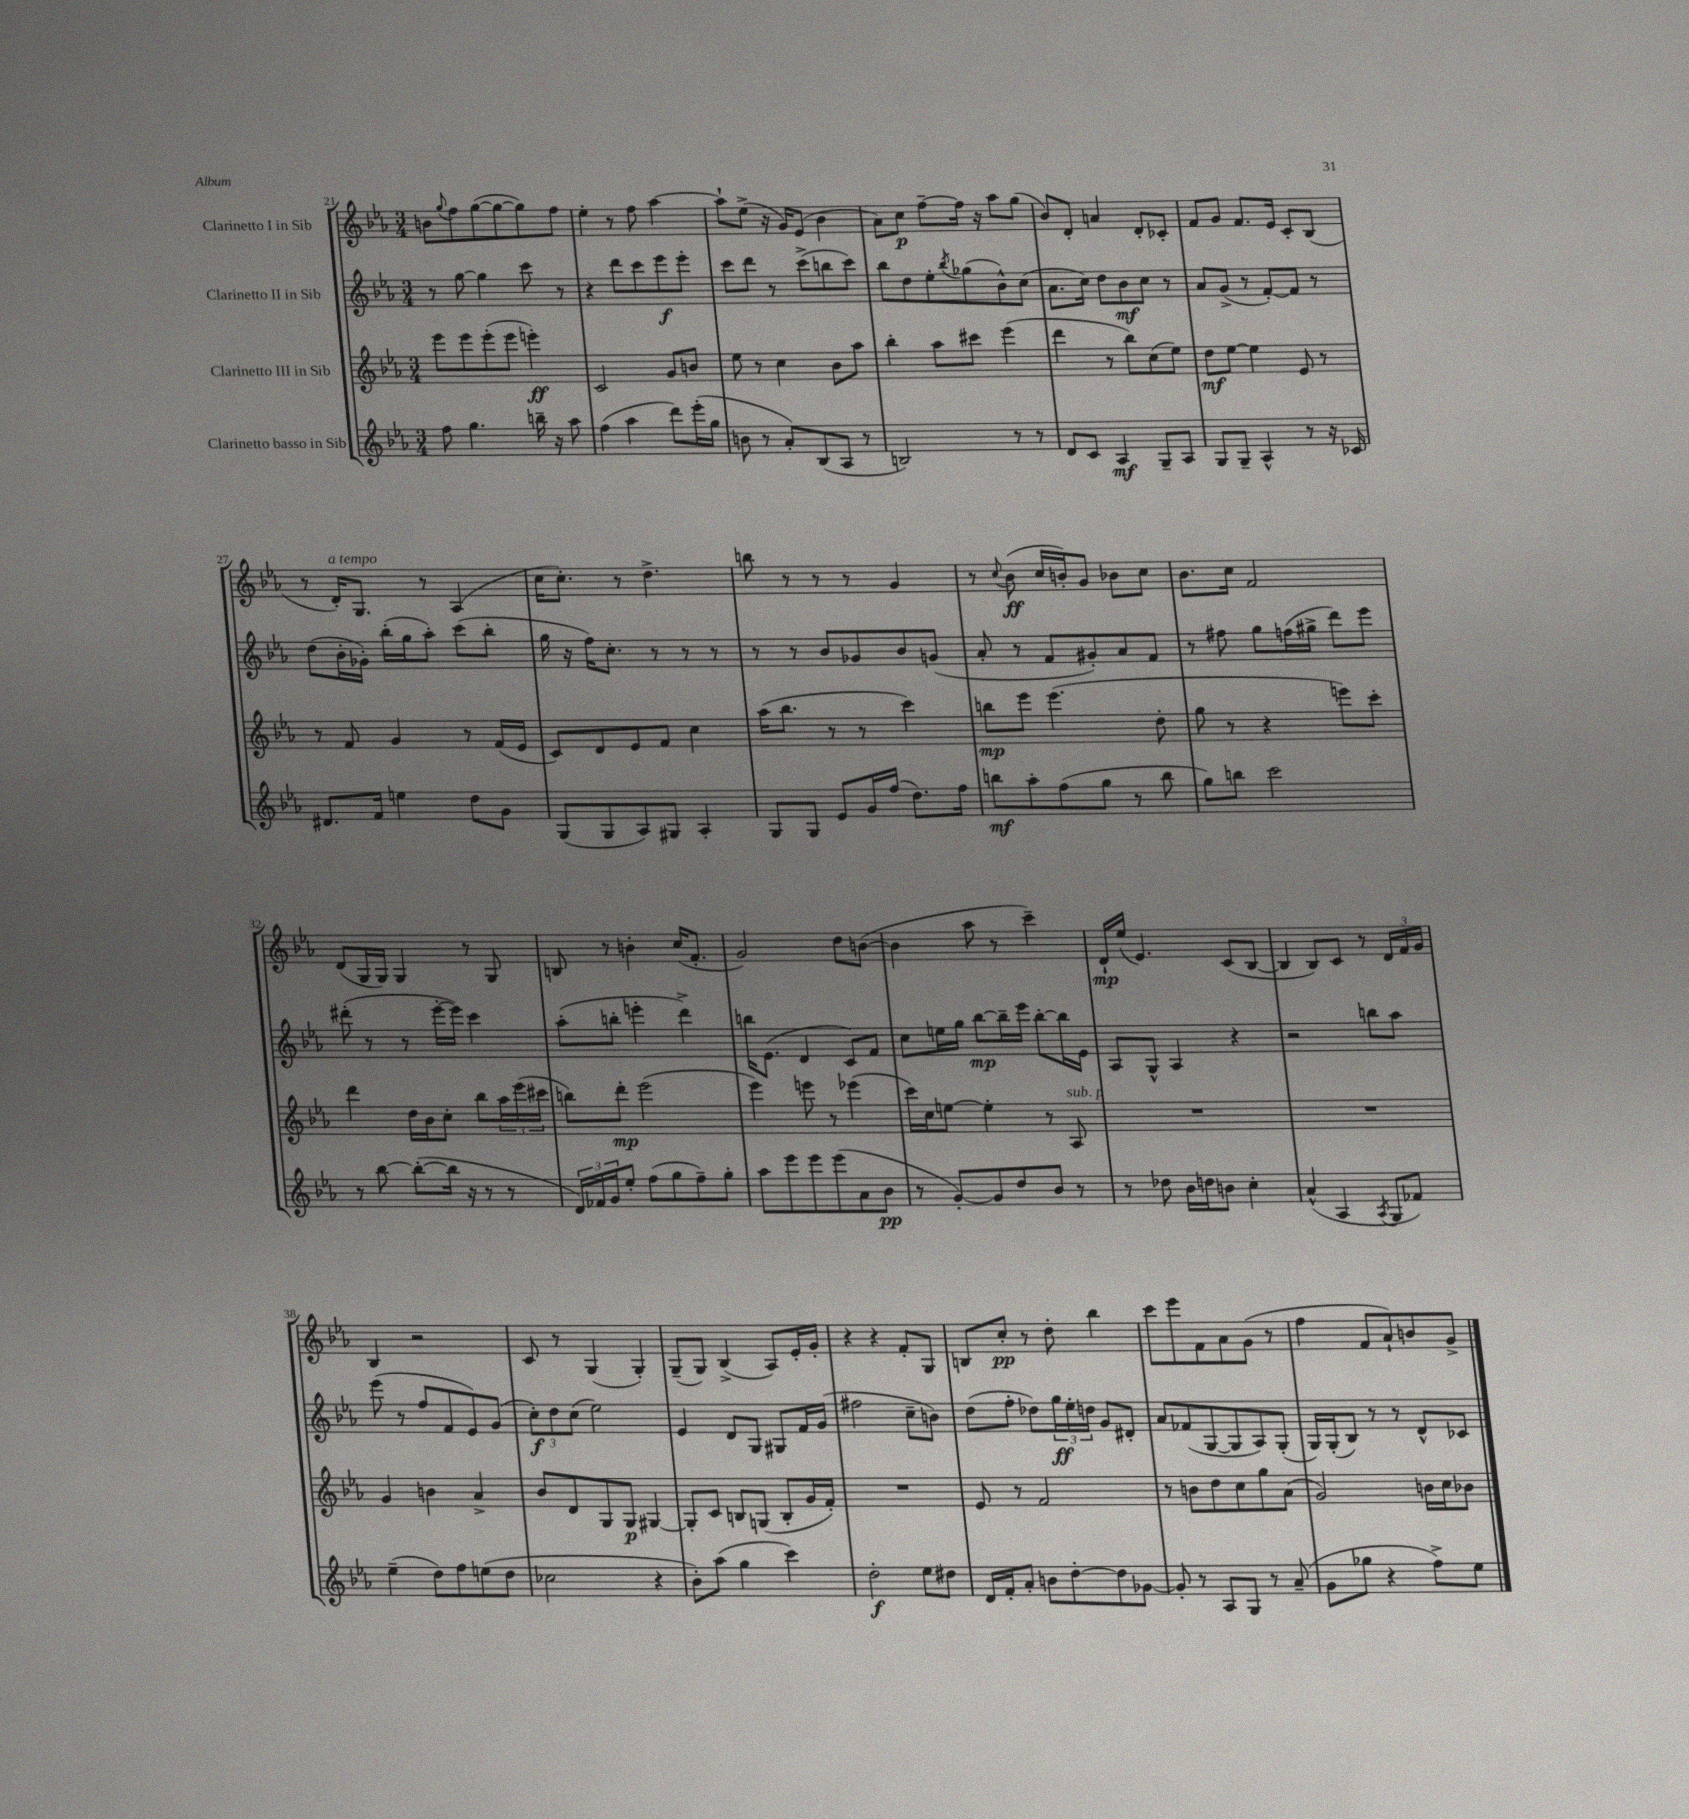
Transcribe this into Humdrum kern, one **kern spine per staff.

**kern	**kern	**kern	**kern
*staff4	*staff3	*staff2	*staff1
*clefG2	*clefG2	*clefG2	*clefG2
*k[b-e-a-]	*k[b-e-a-]	*k[b-e-a-]	*k[b-e-a-]
*M3/4	*M3/4	*M3/4	*M3/4
8ff	8eee-	8r	8b
.	.	.	8qqgg
4.gg	8eee-	[8gg	8ff
.	(8eee-'	4gg]	([8gg
.	8eee-	.	8gg_
16bb~	4eee')	8ccc	8gg])
16r	.	.	.
8aa-	.	8r	8ff
=	=	=	=
(4ff	2c	4r	4ee-'
4aa-	.	8ddd	8r
.	.	8ccc	8ff
8ddd)	8g	8eee-	[4aa-
(16eee-'	8b	8eee-'	.
16gg	.	.	.
=	=	=	=
8b	8ee-	8ccc	8aa-`]
8r	8r	8ddd	(8ee-^
8a-')	4cc	8r	16r
.	.	.	16g)
(8B-	.	(8ccc^	(8e-
8A-	8b-	8bb	4b-
8r	8aa-	8ccc)	.
=	=	=	=
2B)	4bb-'	8bb-	8a-)
.	.	8dd	8cc
.	8aa-	8ee-'	[8ff~
.	.	8qbb-	.
.	8ccc#	(8gg-	16ff]
.	.	.	16r
8r	(4eee-	8b-^^)	8aa-
8r	.	(8cc	(8gg
=	=	=	=
8d	4ddd	8.a-	8b-)
8c	.	.	8d'
.	.	16cc)	.
4A-	8r	8dd	4a
.	8bb-)	8b-	.
8G~	(8cc	8cc	8d'
8A-	8ee-)	8r	8c-'
=	=	=	=
8G	8dd	8a-	8f
8G~	[8ee-	(8g^	8g
4A-^^	4ee-]	8r	8.f
.	.	[8f')	.
.	.	.	16e-
8r	8e-	8f]	8c'
16r	8r	8r	(8B-
16c-	.	.	.
=	=	=	=
8.d#	8r	(8dd	8r
.	8f	16b-'	16d')
16f	.	16g-')	8.G
4ee	4g	(16bb-'	.
.	.	16gg	.
.	.	8aa-')	8r
8dd	8r	(8ccc	(4A-
8g	(16f	8bb-'	.
.	16e-	.	.
=	=	=	=
(8G	8c)	16gg	16cc
.	.	16r	8.cc')
8G	8d	16ff)	.
.	.	8.cc'	.
8A-)	8e-	.	8r
8G#	8f	8r	4.dd^
4A-'	4cc	8r	.
.	.	8r	.
=	=	=	=
8G	(16aa-	8r	8bb
.	8.bb-	.	.
8G	.	8r	8r
8e-	8r	8b-	8r
16g	8r	8g-	8r
(16ff	.	.	.
8.dd)	4ccc)	8b-	4g
.	.	(8g	.
16ff	.	.	.
=	=	=	=
8bb	8bb	8a-'	8r
.	.	.	8qqcc
8aa-'	8eee-	8r	(8b-
(8ff	(4.eee-	8f	16cc
.	.	.	16b')
8gg	.	8g#')	8g
8r	.	8a-	8b-
8bb	8dd'	8f	8cc
=	=	=	=
8gg)	8gg	8r	8.b-
8bb	8r	8ff#	.
.	.	.	16cc
2ccc	4r	8gg	2f
.	.	(16ff	.
.	.	16gg#^	.
.	8eee)	8ddd)	.
.	8ccc'	8eee-	.
=	=	=	=
8r	4ddd	(8ddd#'	(8d
[8bb-	.	8r	16G
.	.	.	16G)
(8bb-'_	16dd	8r	4G
.	16b-	.	.
16bb-]	8cc'	[16eee-'	.
16r	.	16eee-])	.
8r	8bb-	4ccc	8r
8r	24aa-	.	8G
.	(24eee-	.	.
.	24ccc#	.	.
=	=	=	=
24d)	8bb)	(8aa-'	8B
24f-	.	.	.
24g	.	.	.
8ee-'	8ddd'	8bb'	8r
(8ff	(2eee-	4eee'	4b'
8gg	.	.	.
8ff~)	.	4ddd^)	(16cc
.	.	.	8.f'
8gg'	.	.	.
=	=	=	=
8aa-	4eee-)	16bb	2g)
.	.	(8.e-	.
8eee-	.	.	.
8eee-	8eee	4d	.
(8eee-	8r	.	.
8a-	(4eee-	8c)	8dd
8b-	.	8f	([8b
=	=	=	=
8r	16ccc)	8cc	4b]
.	16cc	.	.
[8g')	[8ee	16ee	.
.	.	16gg	.
8g]	4ee']	[8bb-	8aa-
8dd	.	16bb-~]	8r
.	.	16eee-	.
8b-	8r	[8bb-'	4ccc~)
8r	8A-	16bb-]	.
.	.	16e-	.
=	=	=	=
8r	2.r	8A-	16d`
.	.	.	(16ee-
8dd-	.	8G^^	4.e-)
16b-	.	4A-	.
16dd	.	.	.
8b	.	.	.
4cc'	.	4r	(8c
.	.	.	[8B-
=	=	=	=
(4a-^^	2.r	2r	4B-]
4A-	.	.	8B-)
.	.	.	8c
8qA-	.	.	.
8G	.	8bb	8r
8f-)	.	8aa-	24d
.	.	.	24f
.	.	.	24g
=	=	=	=
(4ee-~	4g	(8eee-	4B-
.	.	8r	.
8dd)	4b	8ff	2r
8ff	.	8f	.
(8ee	4a-^	8e-)	.
8dd	.	(8g	.
=	=	=	=
2cc-	8b-	12cc')	8c
.	.	12dd	.
.	8d	.	8r
.	.	(12cc	.
.	8G	2ee-)	(4G
.	8G	.	.
4r	[4G#	.	4G')
=	=	=	=
8b-')	8G#']	4e-	(8G~
(8aa-	8c	.	8G)
4gg	8B	8d	(4B-^
.	(8G	8G	.
4ccc)	8B'	8G#	8A-)
.	16g	16f	16e-'
.	16f')	(16g	16g'
=	=	=	=
2dd'	2.r	2ff#	4r
.	.	.	4r
8ee-	.	8cc~	8f'
8dd#	.	8b)	8G
=	=	=	=
16d	8e-	(8dd	8B
16f'	.	.	.
8a-'	8r	8ff'	8cc'
8b	2f	8dd-)	8r
[8dd'	.	24gg	8dd'
.	.	24ee-'	.
.	.	24dd	.
8dd]	.	8g	4bb-
[8g-	.	8d#'	.
=	=	=	=
8g-']	8r	8a-	8ccc
8r	8b	(8f-	8eee-
8A-	8dd	[8G	8f
8G	8cc	8G]	8a-
8r	8gg	8A-)	(8g
(8a-~	(8a-	(8G'	8r
=	=	=	=
8g	2g)	16G)	4ff
.	.	(16G'	.
8gg-	.	8B-)	.
4r	.	8r	8f
.	.	8r	8a-`)
8ff^)	16b	8d^^	8b
.	16cc	.	.
8ee-	8b-	8c-	8g^
==	==	==	==
*-	*-	*-	*-
